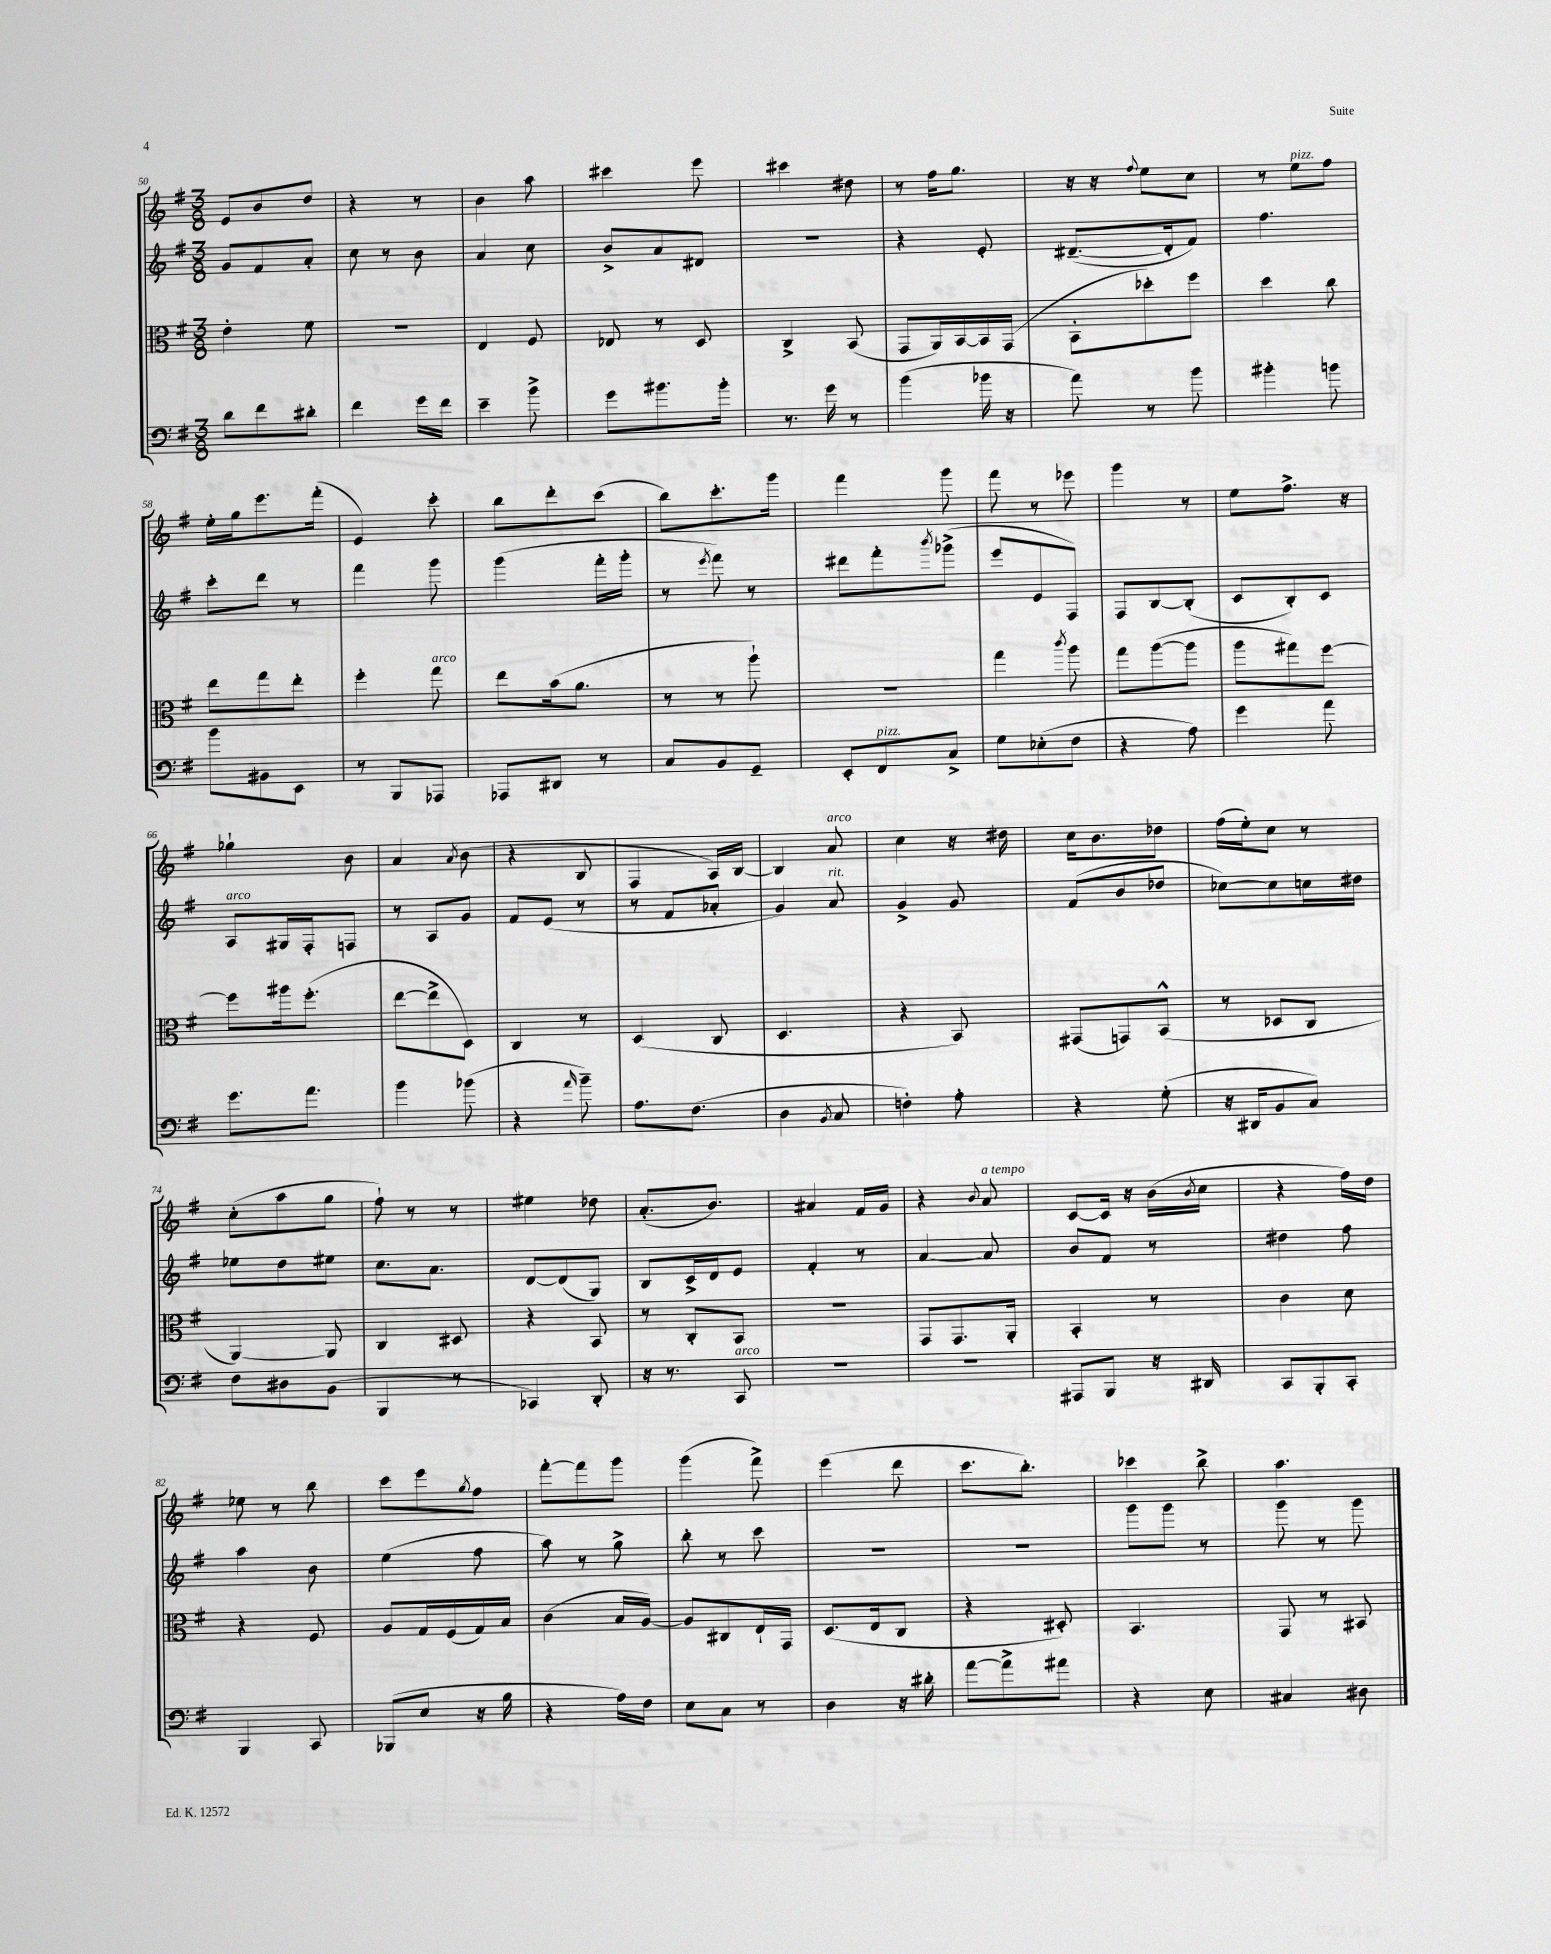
<<
\new StaffGroup <<
\new Staff = "s0" {
    \clef treble \key g \major \numericTimeSignature \time 3/8
    e'8 b'8 d''8 |
    r4 r8 |
    b'4 a''8 |
    cis'''4 e'''8 |
    cis'''4 dis''8 |
    r8 fis''16 g''8. |
    r16 r16 \appoggiatura { fis''8 } e''8 c''8 |
    r8 e''8^\markup { \italic "pizz." } fis''8 |
    e''16-. g''16 e'''8. fis'''16-.( |
    e'4) c'''8-. |
    b''8 d'''8-. c'''8( |
    b''8) c'''8.-. g'''16 |
    fis'''4 g'''8 |
    fis'''8 r8 ees'''8 |
    g'''4 r8 |
    e''8 fis''8.-> r16 |
    ges''4-! b'8 |
    a'4 \acciaccatura { a'8 } b'8( |
    r4 b8 |
    fis4 a16) b16~ |
    b4 a'8^\markup { \italic "arco" } |
    c''4 r16 dis''16 |
    c''16 b'8. des''8 |
    fis''16( e''16-.) c''8 r8 |
    c''8-.( a''8 g''8 |
    fis''8-!) r8 r8 |
    eis''4 des''8 |
    a'8.-.( b'8.) |
    ais'4 fis'16 g'16 |
    r4 \appoggiatura { b'8 } a'8^\markup { \italic "a tempo" } |
    c'8~ c'16 r16 b'16( \acciaccatura { b'8 } c''16 |
    r4 fis''16) d''16 |
    ees''8 r8 b''8 |
    c'''8 e'''8 \acciaccatura { g''8 } fis''8 |
    fis'''8~-. fis'''8 g'''8 |
    g'''4( fis'''8->) |
    e'''4( d'''8 |
    c'''8. b''8.-.) |
    ces'''4 b''8-> |
    a''4. \bar "|." |
}
\new Staff = "s1" {
    \clef treble \key g \major \numericTimeSignature \time 3/8
    g'8 fis'8 a'8-. |
    c''8 r8 b'8 |
    a'4 c''8 |
    b'8-> a'8 dis'8 |
    R4. |
    r4 e'8-. |
    dis'8.~--( dis'16-. fis'8) |
    fis''4. |
    c'''8-. d'''8 r8 |
    fis'''4 g'''8 |
    g'''4( fis'''16-. g'''16-. |
    r8 \acciaccatura { e'''8 } fis'''8) r8 |
    dis'''8 fis'''8-. \acciaccatura { b'''8 } ges'''8->( |
    e'''8 e'8 fis8) |
    fis8 b8~ b8-.( |
    c'8 b8-.) c'8 |
    a8^\markup { \italic "arco" } gis16 fis16-. f8 |
    r8 a8 g'8 |
    fis'8 e'8( r8 |
    r8 fis'8 aes'8-. |
    g'4) a'8^\markup { \italic "rit." } |
    g'4-> g'8 |
    fis'8( b'8 des''8 |
    ces''8~) ces''8 c''16 dis''16 |
    ees''8 d''8 eis''8 |
    c''8. a'8. |
    d'8~ d'8( g8) |
    b8 c'16-> d'16 e'8 |
    fis'4-. r8 |
    a'4~ a'8 |
    b'8 fis'8 r8 |
    dis''4 fis''8 |
    a''4 b'8 |
    e''4( fis''8 |
    a''8) r8 g''8-> |
    b''8-. r8 c'''8 |
    R4. |
    R4. |
    g'''8 g'''8 r8 |
    g'''8 r8 g'''8 \bar "|." |
}
\new Staff = "s2" {
    \clef alto \key g \major \numericTimeSignature \time 3/8
    e'4-. fis'8 |
    R4. |
    e4 fis8 |
    ees8 r8 d8 |
    c4-> b,8( |
    g,8 a,16) b,16~ b,16 g,16( |
    b,8-. des''8-.) fis''8 |
    d''4 c''8 |
    e''8 g''8 e''8-. |
    fis''4-. g''8^\markup { \italic "arco" } |
    e''8 b'16( a'8. |
    r8 r8 a''8-!) |
    R4. |
    g''4 \acciaccatura { c'''8 } a''8 |
    g''8 a''8~( a''8 |
    a''8 gis''8) fis''8~ |
    fis''8 ais''16 fis''8.-.( |
    e''8~ e''8-> d8) |
    c4 r8 |
    d4( c8 |
    d4. |
    r4 b,8) |
    gis,8( g,8) b,8-^( |
    r8 des8 c8 |
    a,4~) a,8 |
    c4 dis8 |
    r4 b,8 |
    r8 c8-. b,8 |
    R4. |
    g,8 g,8. a,16-. |
    b,4-. r8 |
    c'4 d'8 |
    r4 fis8 |
    a8 g16 fis16( g16) b16 |
    c'4( b16 a16~) |
    a8 cis8 e16-! g,16 |
    d8.( e16 c8 |
    r4 dis8-.) |
    b,4. |
    g,8 r8 bis,8 \bar "|." |
}
\new Staff = "s3" {
    \clef bass \key g \major \numericTimeSignature \time 3/8
    d'8 fis'8 dis'8-. |
    fis'4 g'16 fis'16 |
    e'4-- b'8-> |
    g'8 bis'8. bis'16-. |
    r8. g'16 r8 |
    b'4( bes'16 r16 |
    a'8) r8 b'8 |
    bis'4-. b'8 |
    b'8 bis,8 e,8 |
    r8 b,,8 aes,,8 |
    aes,,8 dis,8 r8 |
    c8 b,8 g,8-- |
    e,8-. fis,8^\markup { \italic "pizz." } c8-> |
    g8 ees8-.( fis8 |
    r4 a8) |
    g'4 a'8 |
    g'8. a'8. |
    b'4 bes'8( |
    r4 \grace { a'16 } b'8--) |
    a8. fis8.( |
    d4 \acciaccatura { b,8 } c8 |
    f4-.) a8-. |
    r4 g8-.( |
    r16 dis,16 b,8 c8) |
    fis8 dis8 b,8( |
    b,,4 r8 |
    ces,4) d,8-. |
    r16 r8. c,8^\markup { \italic "arco" } |
    R4. |
    R4. |
    ais,,8 b,,8 r16 dis,16 |
    c,8 b,,8-. c,8-. |
    b,,4 c,8 |
    bes,,8( e8 r16 b16 |
    r4 a16) fis16 |
    e8 c8 r8 |
    d4 r16 dis'16-. |
    a'8~ a'8-> ais'8 |
    r4 e8 |
    cis4 dis8 \bar "|." |
}
>>
>>
\layout { \context { \Score currentBarNumber = #50 } }
